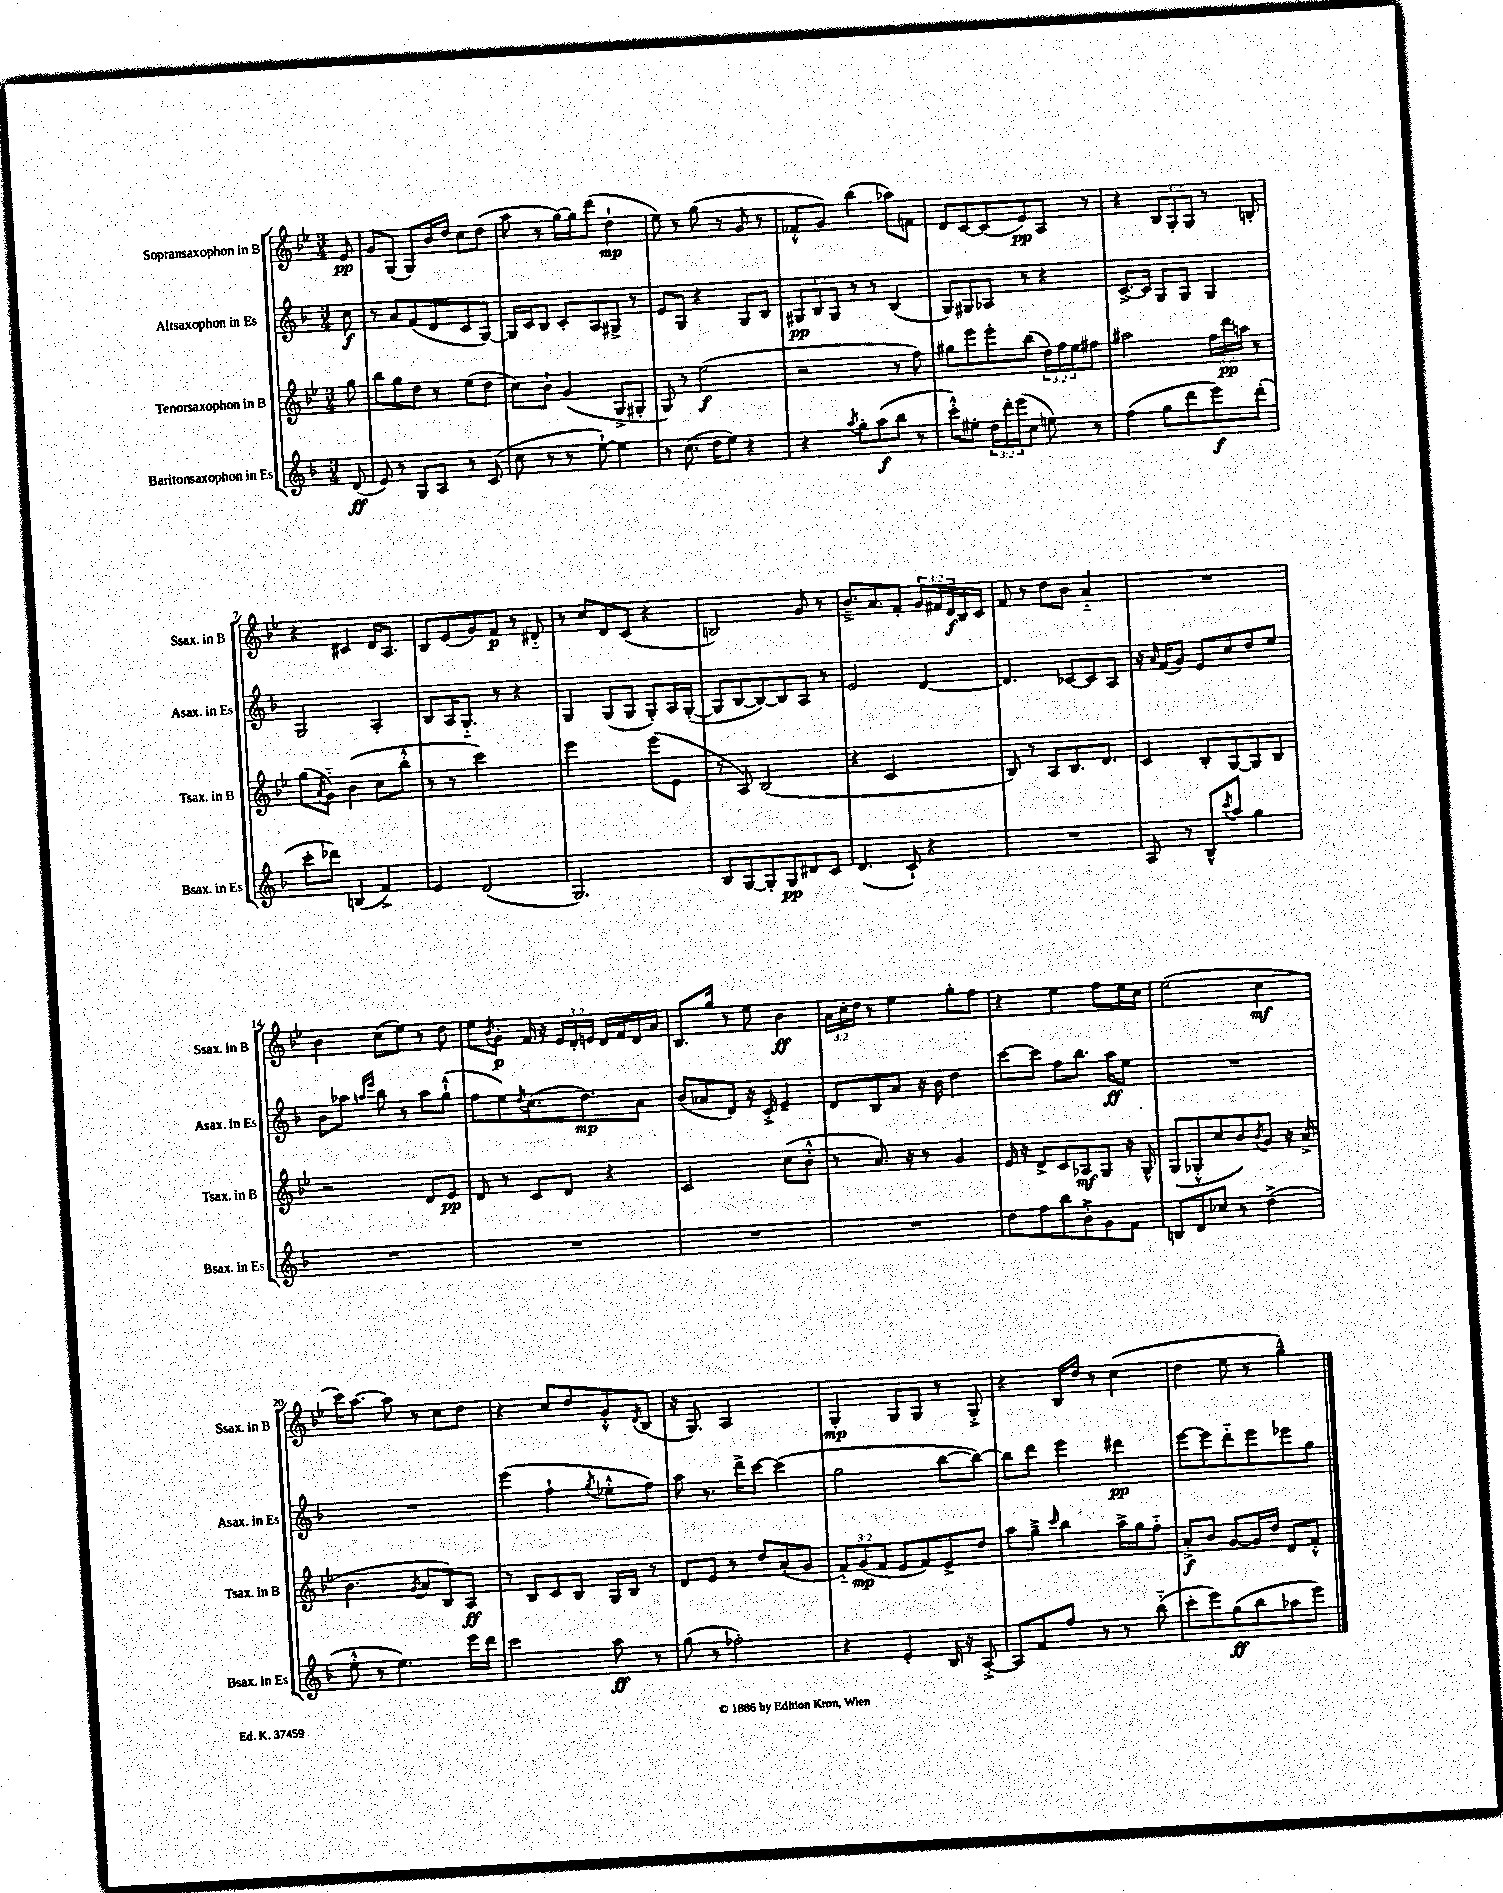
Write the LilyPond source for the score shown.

<<
\new StaffGroup <<
\new Staff = "s0" \with { instrumentName = "Sopransaxophon in B" shortInstrumentName = "Ssax. in B" } {
    \clef treble \key bes \major \numericTimeSignature \time 3/4 \override Staff.TupletNumber.text = #tuplet-number::calc-fraction-text \partial 8
    ees'8\pp |
    g'8 g8( g8) bes'16 d''16 c''8 d''8( |
    a''8 r8 g''16~) g''16 d'''8( d''4-!\mp |
    ees''8) r8 g''8( r8 g'8 r8 |
    fes'8-.-^ g'8) bes''4( aes''8) f'8 |
    d'8 c'8~ c'8( ees'8\pp) a8 r8 |
    r4 \tuplet 3/2 { bes8 g8-. g8 } r8 b8-. |
    r4 cis'4 d'16 a8. |
    bes8 ees'8( g'8) f'8\p r8 dis'8-_ |
    r8 c''8 d'8 c'8( r4 |
    b2) g'8 r8 |
    bes'8.---> a'8. f'8-. \tuplet 3/2 { g'16 fis'16 d'16\f } bes16 c'16 |
    f'8 r8 d''8 bes'8 a'4-_ |
    R2. |
    bes'4 c''8( ees''8) r8 d''8 |
    ees''8 \acciaccatura { bes'8 } g'8-.\p f'16 r16 \tuplet 3/2 { ees'16 d'16-. e'16 } d'16 f'16 d'16 a'16 |
    bes8. g''16 r8 ees''8 bes'4\ff |
    \tuplet 3/2 { a'16 c''16-. d''16 } r8 ees''4 g''8-. f''8 |
    r4 ees''4 f''8 ees''16 c''16 |
    ees''2( c''4\mf |
    c'''16) a''8.~ a''8 r8 c''8 d''8 |
    r4 c''8 d''8 g'8-.-^ \acciaccatura { d'8 } bes8( |
    r16 g8.) a2 |
    g4-.\mp g8 g8 r8 g8-.-> |
    r4 bes16 d''16 r8 c''4( |
    d''4 ees''8 r8 g''4---^) \bar "|." |
}
\new Staff = "s1" \with { instrumentName = "Altsaxophon in Es" shortInstrumentName = "Asax. in Es" } {
    \clef treble \key f \major \numericTimeSignature \time 3/4 \override Staff.TupletNumber.text = #tuplet-number::calc-fraction-text \partial 8
    c''8\f |
    r8 a'8 f'8( d'8 c'8 g8~) |
    g16 c'16 bes8 c'8-. a8 gis8-> r8 |
    e'8 g8 r4 g8 bes8 |
    \tuplet 3/2 { gis8\pp bes8 gis8 } r8 r8 bes4( |
    g8) gis8 aes8 r8 r4 |
    c'8.~-> c'16 g8 g8 g4 |
    g2 a4-. |
    bes8 a16 g8.-_ r8 r4 |
    g4 g8( g8 g8-.) a16 g16~-.( |
    g8 bes8~ bes8~) bes8 a8 r8 |
    e'2 d'4~ |
    d'4. ces'8~ ces'8 a8 |
    r16 \grace { a'16 } f'16( g'8) e'8 c''8 d''8 e''8 |
    bes'8 aes''8 \grace { a''16 e'''16 } bes''8 r8 a''8 g''8-!-^( |
    f''8 e''8) \acciaccatura { d''8 } c''8.( d''8.\mp) a'8 |
    bes'8( aes'8 d'8) r16 c'16-.-> e'4-- |
    d'8 bes8 a'8 r16 bes'16 d''4 |
    c'''8~ c'''8 f''8 bes''8. a''16\ff e''8 |
    R2. |
    R2. |
    e'''4( f''4-! \acciaccatura { g''8 } ees''8-.-^ f''8) |
    a''8 r8. d'''16-> c'''8~ c'''4( |
    g''2 bes''8~ bes''8~) |
    bes''8 d'''8 e'''4 dis'''4\pp |
    e'''8~ e'''8 d'''8-_ e'''8 ees'''8 g''8 \bar "|." |
}
\new Staff = "s2" \with { instrumentName = "Tenorsaxophon in B" shortInstrumentName = "Tsax. in B" } {
    \clef treble \key bes \major \numericTimeSignature \time 3/4 \override Staff.TupletNumber.text = #tuplet-number::calc-fraction-text \partial 8
    g''8 |
    bes''8 g''8 d''8 r8 ees''8( d''8 |
    c''8) bes'8-! g'4( g8-> gis8-. |
    g8) r8 ees''2\f( |
    r2 r8 f''8) |
    gis''8 ees'''8 ees'''8-. bes''8( \tuplet 3/2 { d''16) f''16 ees''16 } fis''8 |
    ais''2 \tuplet 3/2 { f''16 d'''16\pp a''16 } r8 |
    g''8( \acciaccatura { a'8 } g'8-_) bes'4( c''8 bes''8-.-^ |
    r8 r8 c'''2) |
    ees'''2 ees'''8( ees'8 |
    r8 a8) bes2( |
    r4 c'2 |
    bes8) r8 a8 bes8. d'8. |
    c'4 bes8-. g8~ g8 bes8 |
    r2 d'8 ees'8\pp |
    d'8 r8 c'8 d'8 r4 |
    c'2 c''8( bes'8-.-^ |
    r8 a'8.) r16 r8 g'4 |
    ees'16 r16 d'8-> c'8 aes8\mf g8 r16 g16-^ |
    g8( ges8-.-^ c''8 bes'8) \acciaccatura { bes'8 } g'8 r16 a'16->( |
    bes'4. \acciaccatura { g'8 } a'8 bes8) a8\ff |
    r8 bes8 c'8 bes8 g16 bes16 r8 |
    d'8 ees'8 r8 d''8 a'8-.( g'8 |
    \tuplet 3/2 { f'8-_) g'8\mp( f'8 } ees'8 f'8) ees'8-> d''8 |
    a''8 g''8---> \grace { c'''16 } bes''4 a''16-> g''16 f''8-_ |
    a'8-.->\f bes'8 g'8~ g'16 d''16 d'8 f'8-.-^ \bar "|." |
}
\new Staff = "s3" \with { instrumentName = "Baritonsaxophon in Es" shortInstrumentName = "Bsax. in Es" } {
    \clef treble \key f \major \numericTimeSignature \time 3/4 \override Staff.TupletNumber.text = #tuplet-number::calc-fraction-text \partial 8
    d'8\ff( |
    e'8) r8 g8 a8 r8 c'8( |
    c''8 r8 r8 e''8~-!) e''4 |
    r8 c''8.( d''16 e''8) r4 |
    r4 \acciaccatura { a''8 } g''8-. a''8\f( bes''8 r8 |
    c'''8-.-^) eis''8-. \tuplet 3/2 { d''16 d'''16-. e'''16( } c''8 e''8) r8 |
    f''4( g''8 d'''8 e'''8\f) d'''8-.( |
    c'''8-. des'''8) b4( f'4->) |
    e'4 d'2( |
    g2.) |
    bes8 g8~ g8-. g8\pp dis'8 c'8 |
    d'4.( c'8-!) r4 |
    R2. |
    a8 r8 bes8-^ \acciaccatura { c'''8 } a''8 g''4 |
    R2. |
    R2. |
    R2. |
    R2. |
    d''8 f''8 bes''8 bes'8-.-> g'8 f'8 |
    b8 d'8 ces''8 r8 d''4->( |
    e''8-.-^ r8 e''4.) e'''16 d'''16 |
    c'''2 a''8\ff r8 |
    g''8( r8 fes''2-.) |
    r4 e'4-. bes16 r16 a8~-.-> |
    a8 f'8 f''8 r8 r8 bes''8-_( |
    c'''8-. e'''8) g''8\ff( bes''8 aes''8 e'''8) \bar "|." |
}
>>
>>
